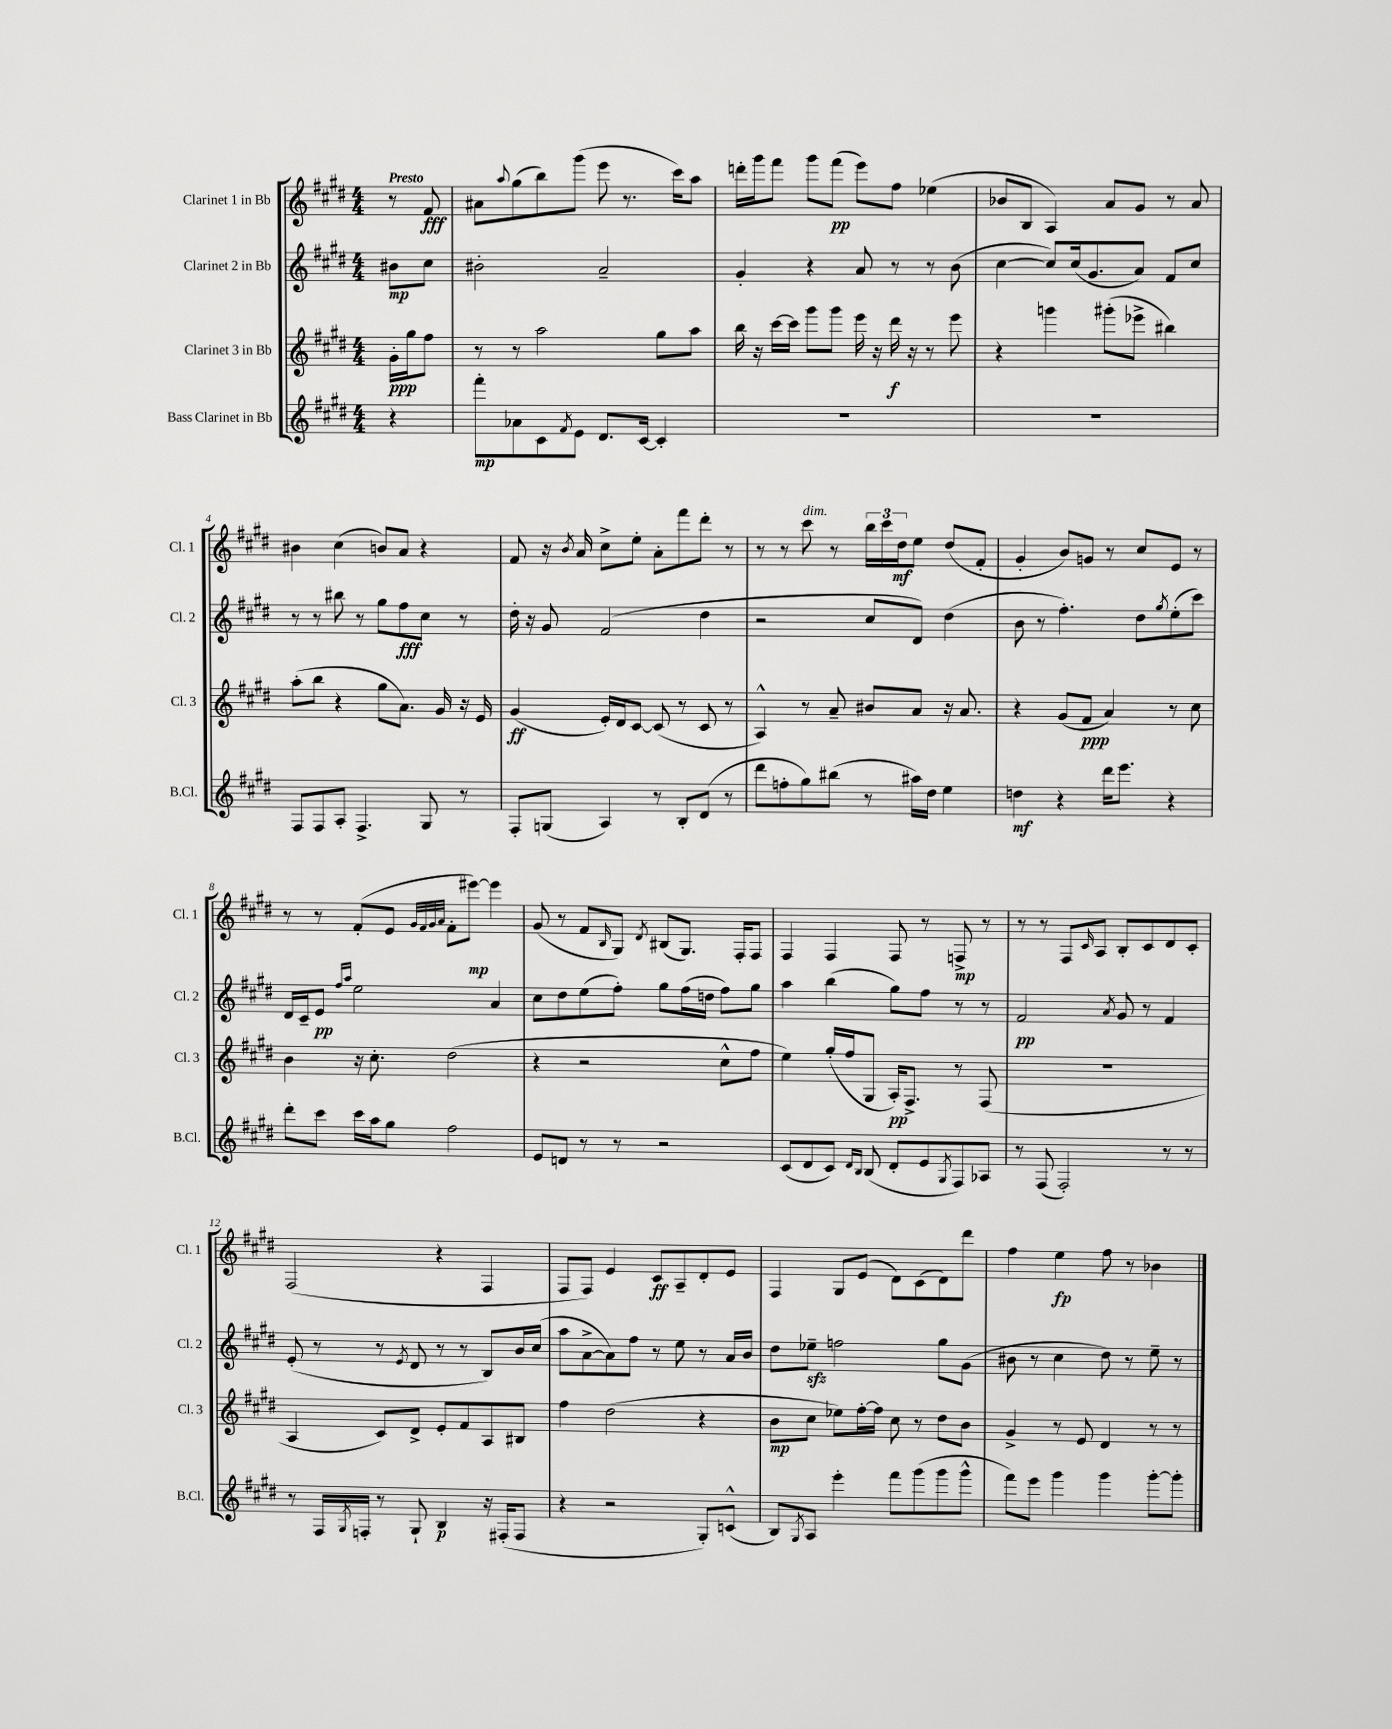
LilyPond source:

<<
\new StaffGroup <<
\new Staff = "s0" \with { instrumentName = "Clarinet 1 in Bb" shortInstrumentName = "Cl. 1" } {
    \clef treble \key e \major \numericTimeSignature \time 4/4 \partial 4 \tempo "Presto"
    r8 fis'8\fff |
    ais'8 \appoggiatura { a''8 } gis''8( b''8) gis'''8( e'''8 r8. cis'''16) a''8 |
    d'''16-. gis'''16 fis'''8 gis'''8 fis'''8\pp( e'''8) fis''8 ees''4( |
    bes'8 b8 a4) a'8 gis'8 r8 a'8 |
    bis'4 cis''4( b'8) a'8 r4 |
    fis'8 r16 \acciaccatura { b'8 } a'16 cis''8-> e''8-. a'8-. fis'''8 dis'''8-. r8 |
    r8 r8 cis'''8^\markup { \italic "dim." } r8 \tuplet 3/2 { b''16 cis'''16 dis''16\mf } e''8 dis''8( fis'8-. |
    gis'4-. b'8) g'8 r8 cis''8 e'8 r8 |
    r8 r8 fis'8-.( e'8 \grace { gis'32 fis'32 gis'32 a'32 } fis'8-. eis'''8~\mp) eis'''4 |
    gis'8( r8 fis'8 \grace { b16 } gis8) \acciaccatura { dis'8 } bis8( gis8.) fis16-. fis8 |
    fis4 fis4 fis8 r8 f8->\mp r8 |
    r8 r8 fis8 \grace { cis'16 } a8 b8-. cis'8 dis'8 cis'8-. |
    fis2( r4 fis4 |
    fis8 fis8) e'4 cis'8\ff a8-- dis'8-. e'8 |
    fis4 gis8 e'8( dis'8) cis'8( dis'8) dis'''8 |
    fis''4 e''4\fp fis''8 r8 bes'4 \bar "|." |
}
\new Staff = "s1" \with { instrumentName = "Clarinet 2 in Bb" shortInstrumentName = "Cl. 2" } {
    \clef treble \key e \major \numericTimeSignature \time 4/4 \partial 4
    bis'8\mp cis''8 |
    bis'2-. a'2-- |
    gis'4-. r4 a'8 r8 r8 b'8( |
    cis''4~ cis''8) cis''16( gis'8. a'8) fis'8 cis''8 |
    r8 r8 bis''8 r8 gis''8 fis''8\fff cis''8 r8 |
    dis''16-. r16 gis'8 fis'2( dis''4 |
    r2 cis''8 dis'8) dis''4( |
    b'8 r8 fis''4.-.) dis''8 \acciaccatura { gis''8 } e''8-.( cis'''8) |
    dis'16 cis'16-- e'8\pp \grace { fis''16 a''16 } e''2 a'4 |
    cis''8 dis''8 e''8( fis''8-.) gis''8 fis''16( d''16 fis''8) gis''8 |
    a''4 b''4( gis''8) fis''8 r8 r8 |
    fis'2\pp \acciaccatura { a'8 } gis'8 r8 fis'4 |
    e'8-.( r8 r8 \acciaccatura { e'8 } dis'8 r8 r8 b8) b'16 cis''16( |
    a''8 a'8~-> a'8) fis''8 r8 e''8 r8 a'16 b'16 |
    dis''8 ees''8--\sfz f''2 gis''8 gis'8( |
    bis'8 r8 cis''4 dis''8) r8 e''8-- r8 \bar "|." |
}
\new Staff = "s2" \with { instrumentName = "Clarinet 3 in Bb" shortInstrumentName = "Cl. 3" } {
    \clef treble \key e \major \numericTimeSignature \time 4/4 \partial 4
    gis'16-.\ppp gis''16 fis''8 |
    r8 r8 a''2 gis''8 a''8 |
    b''16 r16 cis'''16~ cis'''16 gis'''8 gis'''8 e'''16 r16 dis'''16\f r16 r8 e'''8 |
    r4 g'''4 gis'''8-.( ees'''8-> bis''4) |
    a''8-.( b''8 r4 gis''8 a'8.) gis'16 r16 e'16 |
    gis'4\ff( e'16-.) dis'16 cis'8~ cis'8( r8 cis'8 r8 |
    a4-^) r8 a'8-- bis'8 a'8 r16 a'8. |
    r4 gis'8( fis'8\ppp a'4) r8 cis''8 |
    b'4 r16 cis''8.-. dis''2( |
    r4 r2 cis''8-^ fis''8 |
    e''4) gis''16-.( fis''16 gis8 a16-.\pp) fis8.-> r8 fis8( |
    R1 |
    a4 cis'8) dis'8-> e'8-. fis'8 a8 bis8 |
    fis''4 dis''2( r4 |
    b'8\mp cis''8 ees''8) fis''16~-. fis''16 cis''8 r8 dis''8 b'8 |
    gis'4-> r8 e'8 dis'4 r8 r8 \bar "|." |
}
\new Staff = "s3" \with { instrumentName = "Bass Clarinet in Bb" shortInstrumentName = "B.Cl." } {
    \clef treble \key e \major \numericTimeSignature \time 4/4 \partial 4
    r4 |
    fis'''8-.\mp aes'8 cis'8 \acciaccatura { fis'8 } e'8 dis'8. cis'16~ cis'4-. |
    R1 |
    R1 |
    fis8 fis8 a8-. fis4.-> gis8 r8 |
    fis8-. g8( a4) r8 b8-. dis'8( r8 |
    dis'''8 f''8-. gis''8) bis''8( r8 ais''16) dis''16 e''4 |
    d''4\mf r4 dis'''16 e'''8. r4 |
    dis'''8-. cis'''8 cis'''16 a''16 gis''8 fis''2 |
    e'8 d'8 r8 r8 r2 |
    cis'8( dis'8 cis'8) \grace { dis'16 b16 } b8( dis'8-. e'8 \acciaccatura { gis8 } fis8) aes8 |
    r8 fis8( fis2-.) r8 r8 |
    r8 fis16 \acciaccatura { gis8 } f16-. r8 gis8-! b4\p r16 fis16-.( fis8 |
    r4 r2 gis8-.) c'8-^( |
    b8) \acciaccatura { gis8 } a8 e'''4-. fis'''8 gis'''8( gis'''8 gis'''8-^ |
    fis'''8) e'''8 gis'''4 gis'''4 gis'''8~-. gis'''8-. \bar "|." |
}
>>
>>
